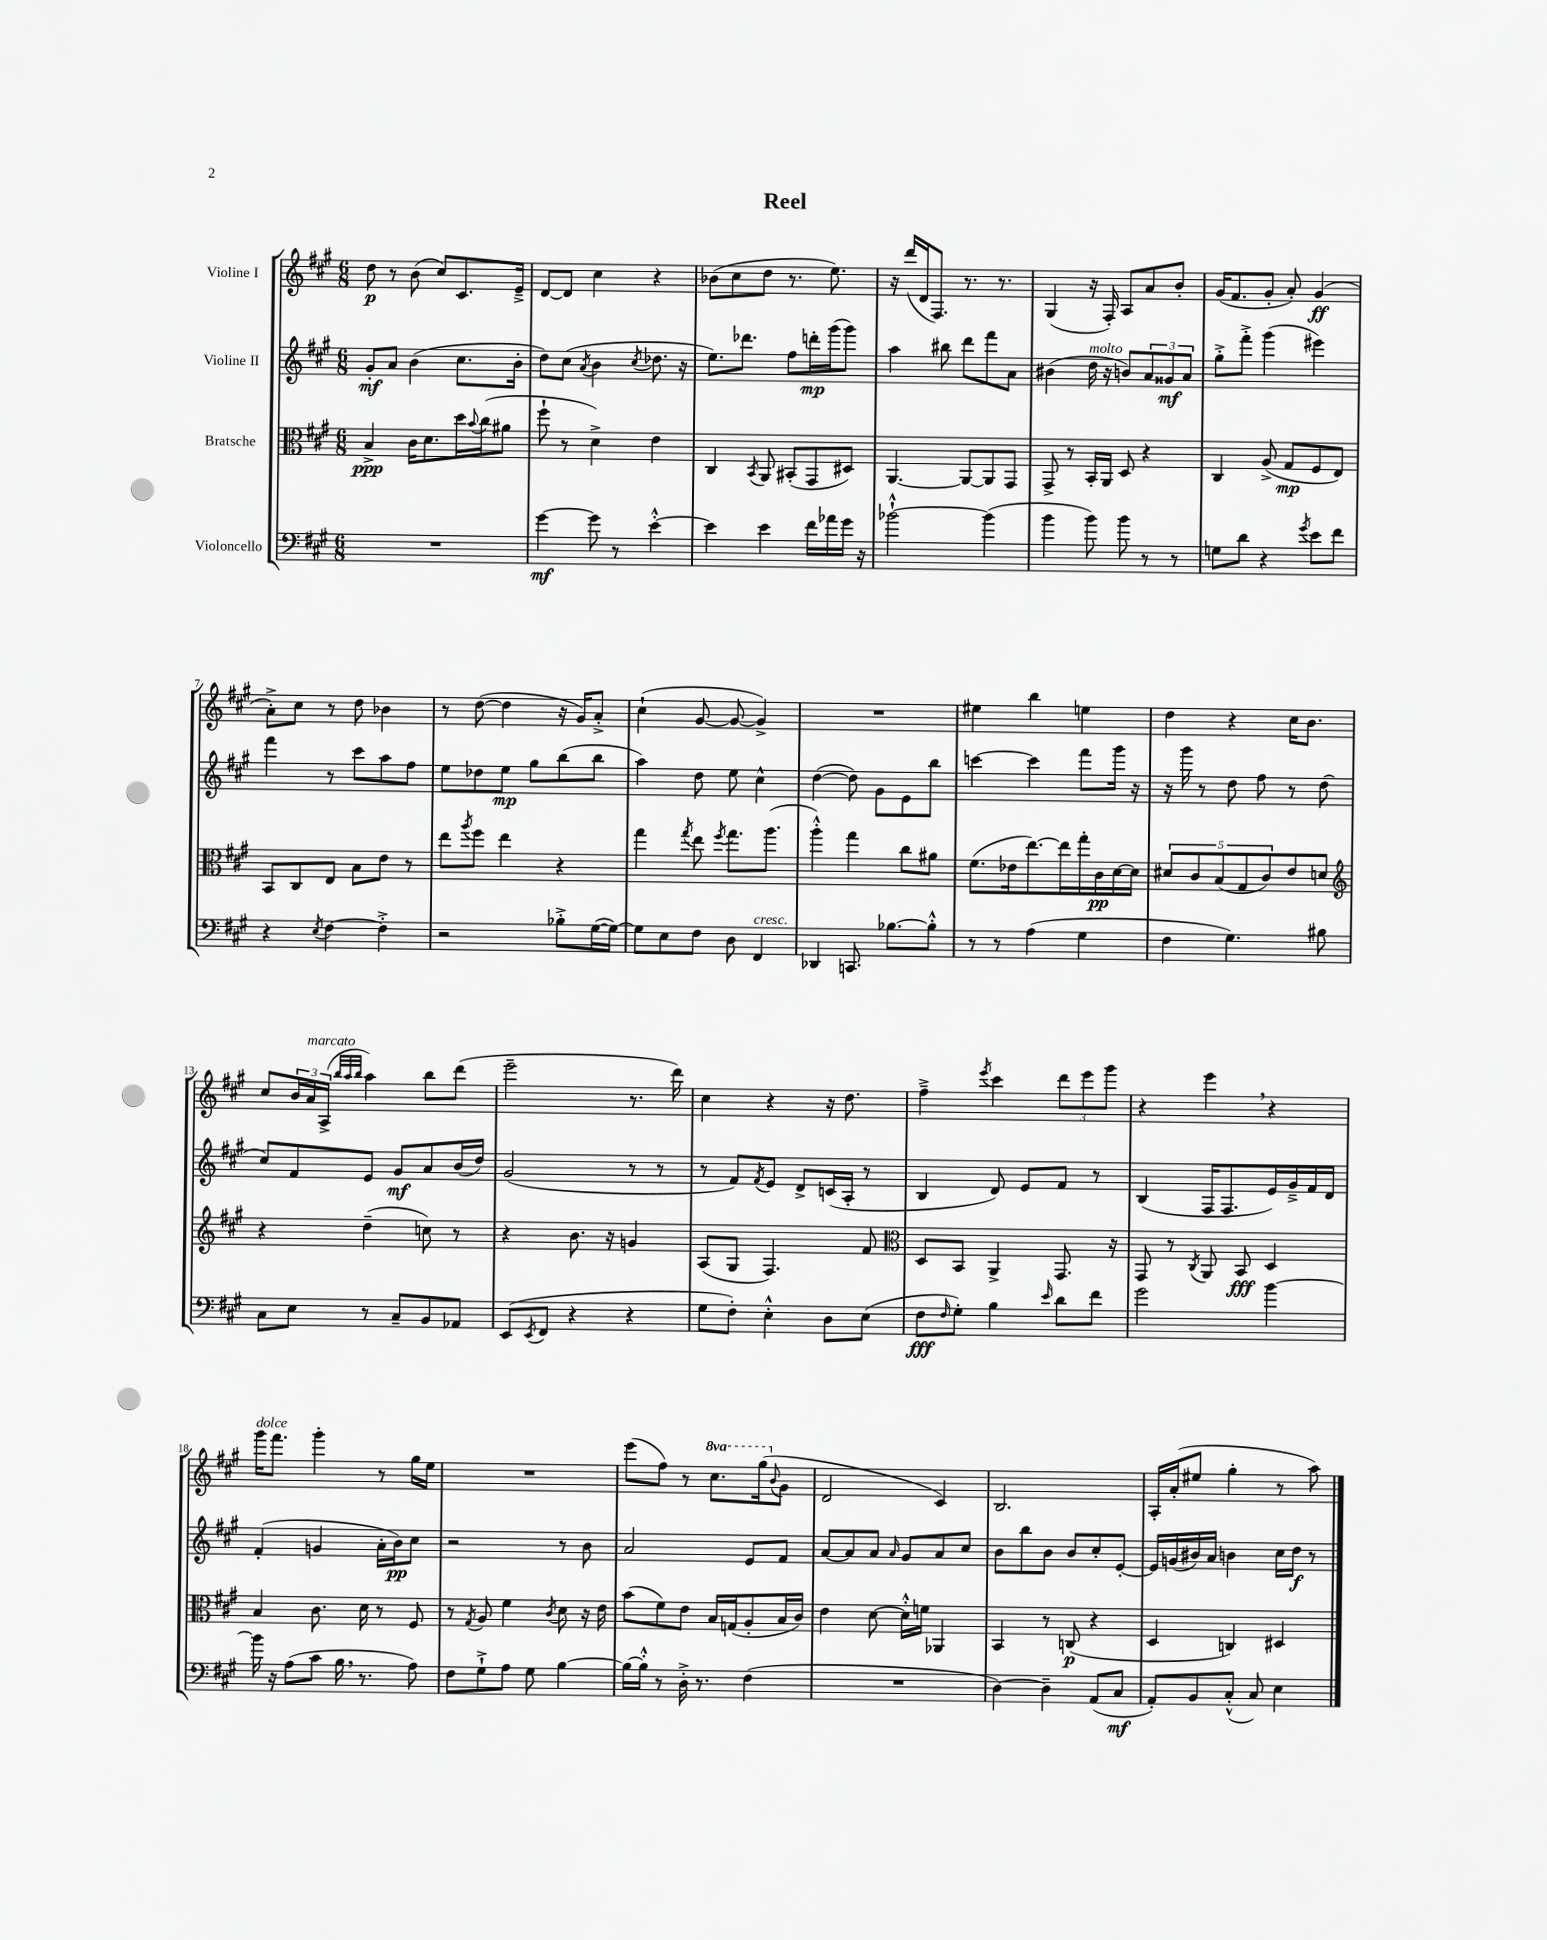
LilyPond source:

\header { title = "Reel" }
<<
\new StaffGroup <<
\new Staff = "s0" \with { instrumentName = "Violine I" } {
    \clef treble \key a \major \numericTimeSignature \time 6/8 \set Staff.ottavationMarkups = #ottavation-simple-ordinals
    d''8\p r8 b'8( cis''8) cis'8. e'16---> |
    d'8~ d'8 cis''4 r4 |
    bes'8( cis''8 d''8 r8. e''8.) |
    r16 d'''16( d'16 fis8.) r8. r8. |
    gis4( r16 fis16-.) a8 a'8 b'8-. |
    gis'16( fis'8. gis'8-. a'8-.) gis'4\ff( |
    a'8-.->) cis''8 r8 d''8 bes'4 |
    r8 d''8~( d''4 r16 gis'16) a'8-.-> |
    cis''4-!( gis'8~ gis'8~ gis'4->) |
    R2. |
    eis''4 b''4 e''4 |
    d''4 r4 cis''16 b'8. |
    cis''8 \tuplet 3/2 { b'16 a'16^\markup { \italic "marcato" } a16->( } \grace { b''32 a''32 b''32 } a''4) b''8 d'''8( |
    e'''2-- r8. d'''16) |
    cis''4 r4 r16 d''8. |
    fis''4---> \acciaccatura { e'''8 } cis'''4 \tuplet 3/2 { d'''8 e'''8 gis'''8 } |
    r4 e'''4 \breathe r4 |
    gis'''16^\markup { \italic "dolce" } fis'''8. gis'''4-. r8 gis''16 e''16 |
    R2. |
    e'''8( fis''8) r8 \ottava #1 cis'''8. gis'''16( \ottava #0 \appoggiatura { b'8 } gis'8 |
    d'2 cis'4) |
    b2. |
    a16-. a'16-.( eis''8 gis''4-. r8 a''8) \bar "|." |
}
\new Staff = "s1" \with { instrumentName = "Violine II" } {
    \clef treble \key a \major \numericTimeSignature \time 6/8
    gis'8-.\mf a'8 b'4( cis''8. b'16-. |
    d''8) cis''8( \acciaccatura { a'8 } b'4 \acciaccatura { cis''8 } des''8. r16 |
    e''8.) des'''8. fis''8 d'''16-.\mp gis'''16( gis'''8) |
    a''4 bis''8 d'''8 fis'''8 a'8 |
    bis'4( d''16^\markup { \italic "molto" } r16 b'8) \tuplet 3/2 { a'8 gisis'8\mf a'8 } |
    gis''8-.-> fis'''8-.-> gis'''4( eis'''4) |
    fis'''4 r8 cis'''8 a''8 fis''8 |
    e''8 des''8 e''8\mp gis''8 b''8( b''8 |
    a''4) d''8 e''8 cis''4-^ |
    d''4~( d''8) gis'8 e'8 b''8 |
    c'''4~ c'''4 fis'''8 gis'''16 r16 |
    r16 gis'''16 r8 d''8 fis''8 r8 d''8( |
    cis''8) fis'8 e'8 gis'8\mf a'8 b'16( d''16) |
    gis'2( r8 r8 |
    r8 fis'8) \acciaccatura { fis'8 } e'8 d'8-> c'16( a16-. r8 |
    b4 d'8) e'8 fis'8 r8 |
    b4( fis16 fis8. e'16) gis'16---> fis'16 d'16 |
    fis'4-.( g'4 a'16-. b'16\pp) cis''8 |
    r2 r8 b'8 |
    a'2 e'8 fis'8 |
    a'8~ a'8 a'8 \grace { a'16 } gis'8 a'8 cis''8 |
    b'8 b''8 b'8 b'8 cis''8-. e'8~-. |
    e'16 g'16( bis'16) a'16 b'4 cis''16 d''16\f r8 \bar "|." |
}
\new Staff = "s2" \with { instrumentName = "Bratsche" } {
    \clef alto \key a \major \numericTimeSignature \time 6/8
    b4->\ppp cis'16 d'8. d''16 \appoggiatura { b'8 } cis''16( ais'8 |
    fis''8-! r8 d'4->) e'4 |
    cis4 \acciaccatura { b,8 } a,8 bis,8-.( gis,8 dis8) |
    a,4.~ a,8~ a,8 gis,8 |
    gis,8-> r8 b,16-. a,16 d8 r4 |
    cis4 a8->( gis8\mp fis8 e8) |
    b,8 cis8 e8 b8 e'8 r8 |
    e''8 \acciaccatura { a''8 } fis''8 e''4 r4 |
    gis''4 \acciaccatura { gis''8 } e''8 \acciaccatura { fis''8 } gis''8. a''8.( |
    a''4-.-^) gis''4 cis''8 ais'8 |
    fis'8.( ees'16 e''8.~) e''16 gis''16-. cis'16\pp d'16~ d'16 |
    \tuplet 5/4 { dis'8 cis'8 b8( gis8 cis'8) } e'8 d'8 |
    \clef treble r4 d''4--( c''8) r8 |
    r4 b'8. r16 g'4 |
    a8( gis8 fis4.) fis'8 |
    \clef alto d8 b,8 a,4-> gis,8. r16 |
    gis,8 r8 \acciaccatura { cis8 } a,8 b,8\fff d4 |
    b4 cis'8. d'16 r8 fis8 |
    r8 \acciaccatura { gis8 } a8 fis'4 \acciaccatura { cis'8 } d'8 r16 e'16 |
    b'8( fis'8) e'8 b16 g16( a8-. b16 cis'16) |
    e'4 d'8~ d'16-.-^ f'16 aes,4 |
    b,4 r8 c8\p( r4 |
    d4 c4) dis4 \bar "|." |
}
\new Staff = "s3" \with { instrumentName = "Violoncello" } {
    \clef bass \key a \major \numericTimeSignature \time 6/8
    R2. |
    gis'4~\mf gis'8 r8 e'4~-.-^ |
    e'4 e'4 fis'16 aes'16 gis'16 r16 |
    bes'2~-!-^ bes'4( |
    b'4 b'8) b'8 r8 r8 |
    g8 d'8 r4 \acciaccatura { gis'8 } e'8 fis'8 |
    r4 \acciaccatura { e8 } fis4~ fis4-.-> |
    r2 bes8-.-> gis16~( gis16~) |
    gis8 e8 fis8 d8 fis,4^\markup { \italic "cresc." } |
    des,4 c,8. bes8.~ bes8-.-^ |
    r8 r8 a4( gis4 |
    fis4 gis4.) bis8 |
    cis8 e8 r8 cis8-- b,8 aes,8 |
    e,8( \acciaccatura { e,8 } fis,8 r4 r4 |
    gis8 fis8-.) e4-.-^ d8 e8( |
    fis8\fff \grace { fis16 } gis8-.) b4 \grace { e'16 } d'8 fis'8 |
    gis'2 b'4~ |
    b'16 r16 a8( cis'8 b16 \breathe r8. a8) |
    fis8 gis8-!-> a8 gis8 b4~ |
    b16~ b16-.-^ r8 d16-.-> r8. fis4( |
    R2. |
    d4~) d4-- a,8( cis8\mf |
    a,8-.) b,8 cis8-.-^( cis8) e4 \bar "|." |
}
>>
>>
